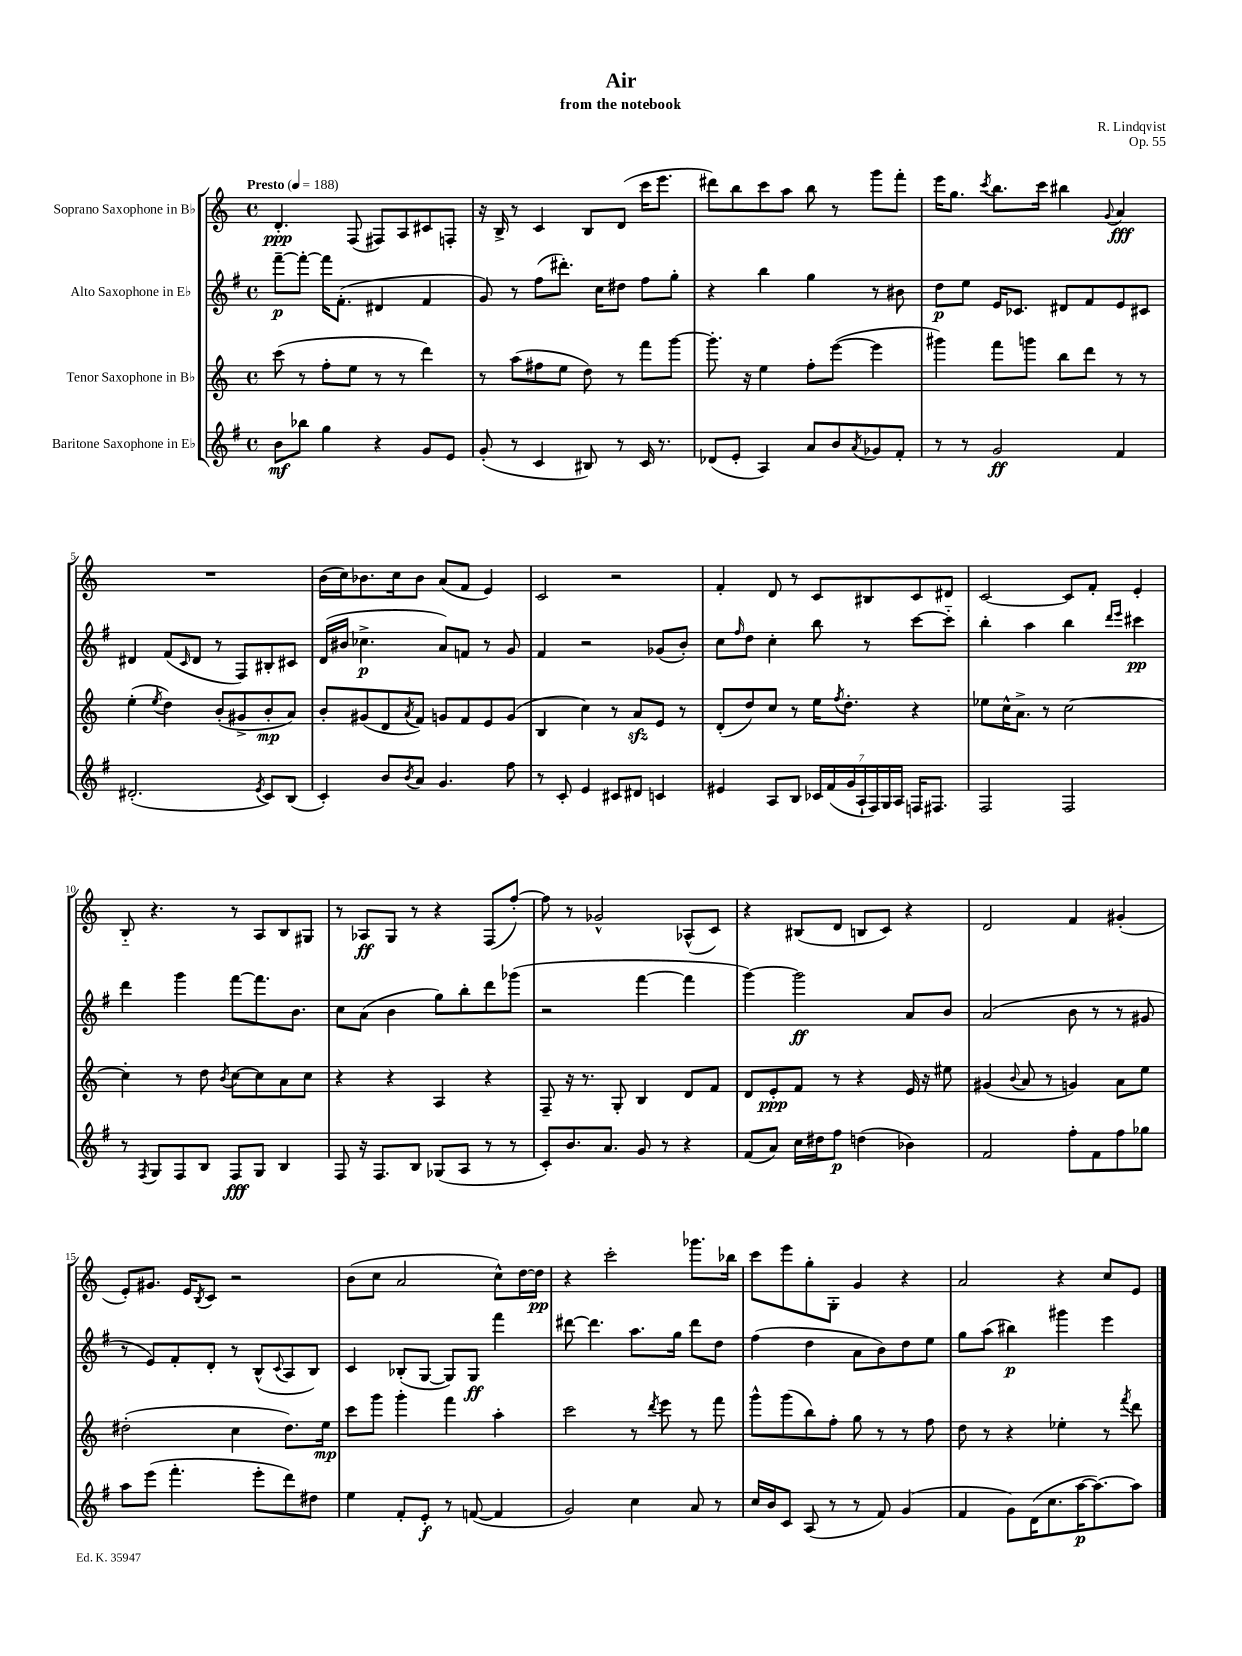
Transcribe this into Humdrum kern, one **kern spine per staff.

**kern	**kern	**kern	**kern
*staff4	*staff3	*staff2	*staff1
*clefG2	*clefG2	*clefG2	*clefG2
*k[f#]	*k[]	*k[f#]	*k[]
*M4/4	*M4/4	*M4/4	*M4/4
*met(c)	*met(c)	*met(c)	*met(c)
*MM188	*MM188	*MM188	*MM188
8b\L	(8ccc\	[8fff#~\L	4.d'/
8bb-\J	8r	8fff#'\_J	.
4gg\	8ff'\L	16fff#\]LK	.
.	.	(8.f#'\J	.
.	8ee\J	.	(8F/
4r	8r	4d#/	8F#/L)
.	8r	.	8A/
8g/L	4ddd\)	4f#/	8c#/
8e/J	.	.	8F'/J
=	=	=	=
(8g'/	8r	8g/)	16r
.	.	.	16B^/
8r	(8aa\L	8r	8r
4c/	8ff#\	(8ff#\L	4c/
.	8ee\J	8.ddd#'\J)	.
8B#/)	8dd\)	.	8B/L
.	.	16cc\LK	.
8r	8r	8dd#\J	(8d/J
16c/	8fff\L	8ff#\L	16ccc\LK
8.r	.	.	8.eee\J
.	[8ggg\J	8gg'\J	.
=	=	=	=
(8d-/L	8.ggg'\]	4r	8ddd#\L)
8e'/J	.	.	8bb\
.	16r	.	.
4A/)	4ee\	4bb\	8ccc\
.	.	.	8aa\J
8a/L	8ff'\L	4gg\	8bb\
8b/	([8eee\J	.	8r
8qa/	.	.	.
8g-/	4eee\]	8r	8ggg\L
8f#'/J	.	8b#\	8fff'\J
=	=	=	=
8r	4ggg#\)	8dd\L	16eee\LK
.	.	.	8.gg\J
8r	.	8ee\J	.
.	.	.	8qccc/
2g/	8fff\L	16e/LK	8.bb\L
.	.	8.c-/J	.
.	8ggg\J	.	.
.	.	.	16ccc\Jk
.	8bb\L	8d#/L	4bb#\
.	8ddd\J	8f#/	.
.	.	.	8qqg/
4f#/	8r	8e/	4a/
.	8r	8c#/J	.
=	=	=	=
(2.d#'/	(4ee'\	4d#/	1r
.	8qee/	.	.
.	4dd\)	(8f#/L	.
.	.	16qqc/	.
.	.	8d#/J	.
.	(8b'/L	8r	.
.	8g#^/	8F#/L)	.
8qe/	.	.	.
8c/L)	8b'/	8B#'/	.
(8B/J	8a/J)	8c#/J	.
=	=	=	=
4c'/)	8b'/L	(16d/LL	(16b\LL
.	.	16b#/JJ	16cc\J)
.	(8g#/	4.cc-^\	8.b-\
8b/L	8d/	.	.
.	.	.	16cc\k
8qb/	8qa/	.	.
8a/J	8f/J)	.	8b-\J
4.g/	8g/L	8a/L)	(8a/L
.	8f/	8f/J	8f/J
.	8e/	8r	4e/)
8ff#\	(8g/J	8g/	.
=	=	=	=
8r	4B/	4f#/	2c/
8c'/	.	.	.
4e/	4cc\)	2r	.
8c#/L	8r	.	2r
8d#/J	8a/L	.	.
4c/	8e/J	(8g-/L	.
.	8r	8b'/J)	.
=	=	=	=
4e#/	(8d'/L	8cc\L	4f'/
.	.	16qqff#/	.
.	8dd/)	8dd\J	.
8A/L	8cc/J	4cc'\	8d/
8B/J	8r	.	8r
28c-/LL	16ee\LK	8bb\	8c/L
(28f#/	.	.	.
.	8qff/	.	.
.	8.dd'\J	.	.
28g/	.	.	.
28A`/	.	.	.
.	.	8r	8B#/
28F#/)	.	.	.
28G/	.	.	.
28A/JJ	.	.	.
16F/LK	4r	[8ccc\L	8c/
8.F#/J	.	.	.
.	.	8ccc'~\]J	8d#/J
=	=	=	=
2F#/	8ee-\L	4bb'\	[2c/
.	16cc^^\K	.	.
.	8.a^\J	.	.
.	.	4aa\	.
.	8r	.	.
2F#/	[2cc\	4bb\	8c/]L
.	.	.	8f'/J
.	.	16qqddd/LL	.
.	.	16qqeee/JJ	.
.	.	4ccc#\	4e'/
=	=	=	=
8r	4cc'\]	4ddd\	8B'~/
8qF#/	.	.	.
8G/L	.	.	4.r
8F#/	8r	4ggg\	.
8B/J	8dd\	.	.
.	8qb/	.	.
8F#/L	[8cc\L	[8fff#\L	8r
8G/J	8cc\]	8.fff#\]	8A/L
4B/	8a\	.	8B/
.	.	8.b\J	.
.	8cc\J	.	8G#/J
=	=	=	=
8F#/	4r	8cc\L	8r
16r	.	(8a\J	8A-/L
8.F#/L	.	.	.
.	4r	4b\	8G/J
8B/J	.	.	8r
(8G-/L	4A/	8gg\L)	4r
8A/J	.	8bb'\	.
8r	4r	8ddd\	(8F/L
8r	.	(8ggg-\J	[8ff'/J)
=	=	=	=
8c'/L)	8F~/	2r	8ff\]
8.b/	16r	.	8r
.	8.r	.	.
.	.	.	2g-^^/
8.a/J	.	.	.
.	8G'/	.	.
8g/	4B/	[4fff#\	.
8r	.	.	.
4r	8d/L	4fff#\]	(8A-^^/L
.	8f/J	.	8c/J)
=	=	=	=
(8f#/L	8d/L	[4ggg\)	4r
8a/J)	8e'/	.	.
16cc\LL	8f/J	2ggg\]	(8B#/L
16dd#\J	.	.	.
8ff#\J	8r	.	8d/J
(4dd\	4r	.	8B/L
.	.	.	8c/J)
4b-\)	16e/	8a/L	4r
.	16r	.	.
.	8ee#\	8b/J	.
=	=	=	=
2f#/	(4g#/	(2a/	2d/
.	8qqb/	.	.
.	8a/	.	.
.	8r	.	.
8ff#'\L	4g/)	8b\	4f/
8f#\	.	8r	.
8ff#\	8a\L	8r	(4g#'/
8gg-\J	8ee\J	8g#/	.
=	=	=	=
8aa\L	(2dd#'\	8r	8e'/L)
(8eee\J	.	8e/L)	8.g#/J
4.fff#'\	.	8f#'/	.
.	.	.	16e/LK
.	.	.	8qB/
.	.	8d'/J	8c/J
.	4cc\	8r	2r
8eee'\L	.	(8B^^/L	.
.	.	8qqc/	.
8ddd\)	8.dd#\L)	8A/	.
8dd#\J	.	8B/J)	.
.	16ee\Jk	.	.
=	=	=	=
4ee\	8ccc\L	4c/	(8b\L
.	8ggg\J	.	8cc\J
8f#'/L	4ggg'\	(8B-'/L	2a/
8e'/J	.	[8G/J	.
8r	4fff\	8G/]L)	.
([8f/	.	8G/J	.
4f/]	4aa'\	4fff#\	8cc^^\L)
.	.	.	[16dd\L
.	.	.	16dd\]JJ
=	=	=	=
2g/)	2ccc\	[8ddd#\	4r
.	.	4.ddd#\]	.
.	.	.	2ccc'\
4cc\	8r	8.aa\L	.
.	8qddd/	.	.
.	8eee\	.	.
.	.	16gg\Jk	.
8a/	8r	8ddd#\L	8.ggg-\L
8r	8fff\	8dd\J	.
.	.	.	16bb-\Jk
=	=	=	=
16cc/LL	8ggg^^\L	(4ff#\	8ccc\L
16b/J	.	.	.
8c/J	(8ggg\	.	8eee\
(8A/	8bb\)	4dd\	8gg'\
8r	8ff'\J	.	8G'\J
8r	8gg\	8a\L	4g/
8f#/)	8r	8b\)	.
(4g/	8r	8dd\	4r
.	8ff\	8ee\J	.
=	=	=	=
4f#/	8dd\	8gg\L	2a/
.	8r	(8aa\J	.
8g\L)	4r	4bb#\)	.
(16d\K	.	.	.
8.cc\	.	.	.
.	4ee-'\	4ggg#\	4r
[16aa\K	.	.	.
8.aa\_)	.	.	.
.	8r	4eee\	8cc/L
.	8qfff/	.	.
8aa\]J	8ddd\	.	8e/J
==	==	==	==
*-	*-	*-	*-
